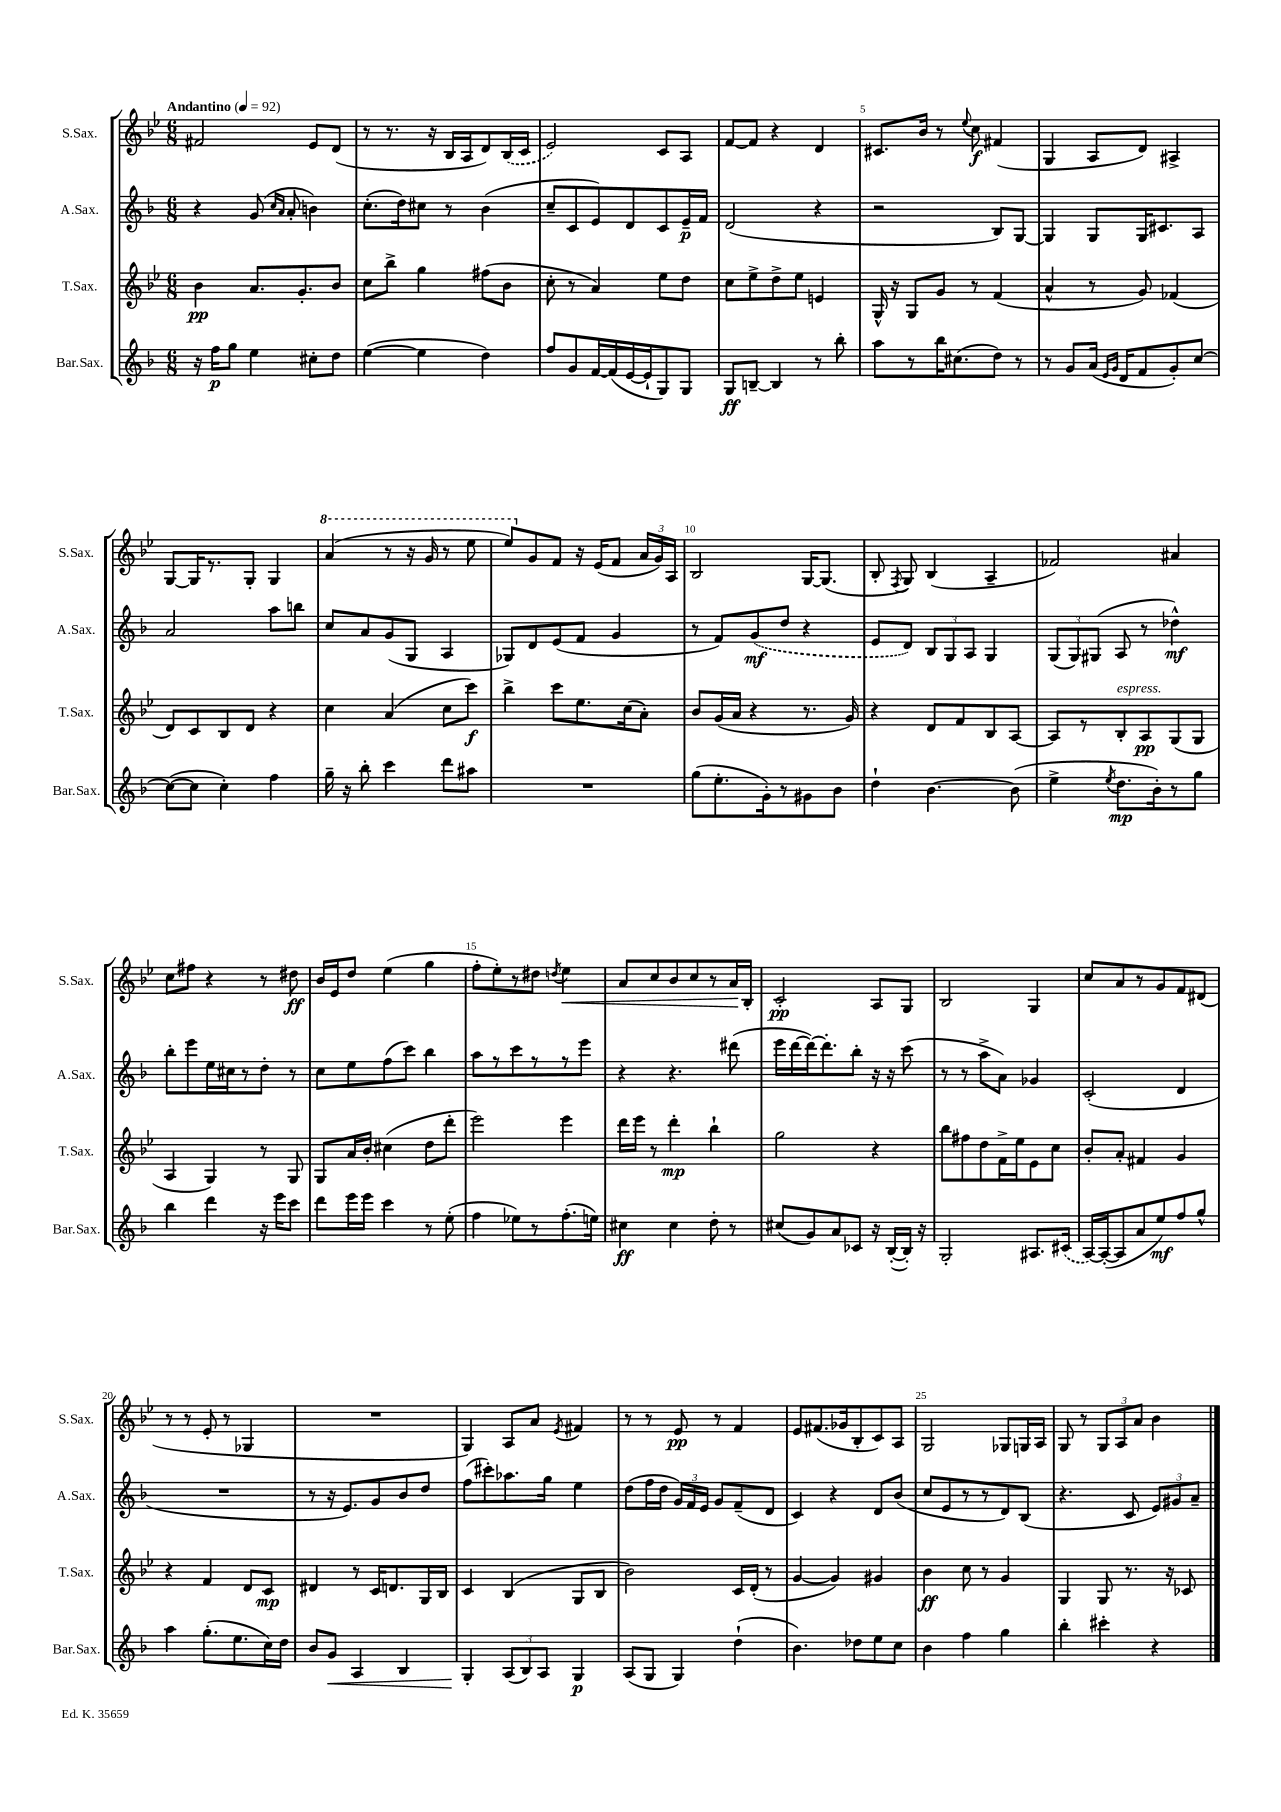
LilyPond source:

<<
\new StaffGroup <<
\new Staff = "s0" \with { instrumentName = "S.Sax." shortInstrumentName = "S.Sax." } {
    \clef treble \key bes \major \numericTimeSignature \time 6/8 \tempo "Andantino" 4 = 92
    \autoBeamOff fis'2 ees'8[ d'8]( |
    r8 r8. r16 bes16[ a16 d'8) \once \slurDashed bes16( c'16] |
    ees'2) c'8[ a8] |
    f'8[~ f'8] r4 d'4 |
    cis'8.[ bes'16] r8 \appoggiatura { ees''8 } c''8\f fis'4( |
    g4 a8[ d'8]) ais4-> |
    g8[~ g16 r8. g8]-. g4 |
    \ottava #1 a''4( r8 r16 g''16 r8 ees'''8 |
    ees'''8[) \ottava #0 g'8 f'8] r16 ees'16[( f'8] \tuplet 3/2 { a'16[ g'16) a16] } |
    bes2 g16[~ g8.]( |
    bes8-. \acciaccatura { f8 } g8) bes4( a4-- |
    fes'2) ais'4 |
    c''8[ fis''8] r4 r8 dis''8\ff |
    bes'16[ ees'16 d''8] ees''4( g''4 |
    f''8[-. ees''8-.) r8 dis''8] \acciaccatura { d''8 } ees''4\< |
    a'8[ c''8 bes'8 c''8 r8 a'16\! bes16]-. |
    c'2-.\pp a8[ g8] |
    bes2 g4 |
    c''8[ a'8 r8 g'8 f'8 dis'8]( |
    r8 r8 ees'8-. r8 ges4 |
    R2. |
    g4) a8[ a'8] \acciaccatura { ees'8 } fis'4 |
    r8 r8 ees'8\pp r8 f'4 |
    ees'8[ fis'8.( ges'16 bes8-. c'8) a8] |
    g2 ges8[ g16 a16] |
    g8 r8 \tuplet 3/2 { g8[ a8 a'8] } bes'4 \bar "|." |
}
\new Staff = "s1" \with { instrumentName = "A.Sax." shortInstrumentName = "A.Sax." } {
    \clef treble \key f \major \numericTimeSignature \time 6/8
    \autoBeamOff r4 g'8( \grace { c''16[ a'16] } a'8-. b'4) |
    c''8.[-.( d''16) cis''8] r8 bes'4( |
    c''8[-- c'8 e'8) d'8 c'8 e'16--\p f'16] |
    d'2( r4 |
    r2 bes8[) g8]~ |
    g4 g8[ g16 cis'8. a8] |
    a'2 a''8[ b''8] |
    c''8[ a'8 g'8( g8] a4 |
    ges8[) d'8 e'8( f'8] g'4 |
    r8 f'8[) \once \slurDashed g'8\mf( d''8] r4 |
    e'8[ d'8]) \tuplet 3/2 { bes8[ g8 a8] } g4 |
    \tuplet 3/2 { g8[( g8) gis8]( } a8 r8 des''4-^\mf) |
    bes''8[-. e'''8 e''16 cis''16 r8 d''8]-. r8 |
    c''8[ e''8 f''8( c'''8]) bes''4 |
    a''8[ r8 c'''8 r8 r8 e'''8] |
    r4 r4. dis'''8( |
    e'''16[ d'''16~ d'''16~) d'''8.-. bes''8]-. r16 r16 c'''8( |
    r8 r8 a''8[-> a'8]) ges'4 |
    c'2-.( d'4 |
    R2. |
    r8 r16 e'8.[) g'8 bes'8 d''8] |
    f''8[( cis'''8-.) aes''8. g''16] e''4 |
    d''8[( f''16 d''16] \tuplet 3/2 { g'16[) f'16 e'16] } g'8[ f'8--( d'8] |
    c'4) r4 d'8[ bes'8]( |
    c''8[ e'8 r8 r8 d'8) bes8]( |
    r4. c'8 \tuplet 3/2 { e'8[) gis'8 a'8]-- } \bar "|." |
}
\new Staff = "s2" \with { instrumentName = "T.Sax." shortInstrumentName = "T.Sax." } {
    \clef treble \key bes \major \numericTimeSignature \time 6/8
    \autoBeamOff bes'4\pp a'8.[ g'8.-. bes'8] |
    c''8[ bes''8]-> g''4 fis''8[( bes'8] |
    c''8-. r8 a'4) ees''8[ d''8] |
    c''8[ ees''8-> d''8-> ees''8] e'4 |
    g16-^ r16 g8[ g'8] r8 f'4( |
    a'4-^ r8 g'8) fes'4( |
    d'8[) c'8 bes8 d'8] r4 |
    c''4 a'4( c''8[ c'''8]\f) |
    bes''4-> c'''8[ ees''8. c''16( a'8]-.) |
    bes'8[ g'16( a'16] r4 r8. g'16) |
    r4 d'8[ f'8 bes8 a8]~ |
    a8[ r8 bes8-.^\markup { \italic "espress." } a8\pp g8( g8] |
    a4 g4) r8 g8 |
    g8[ a'16 bes'16]-. cis''4( d''8[ d'''8]-. |
    ees'''2) ees'''4 |
    d'''16[ ees'''16] r8 d'''4-.\mp bes''4-! |
    g''2 r4 |
    bes''8[ fis''8 d''8 f'16-> ees''16 ees'8 c''8] |
    bes'8[-. a'8]-. fis'4 g'4 |
    r4 f'4 d'8[ c'8]\mp |
    dis'4 r8 c'16[ d'8. g16 bes16] |
    c'4 bes4( g8[ bes8] |
    bes'2) c'16[ d'16]-.( r8 |
    g'4~ g'4) gis'4 |
    bes'4\ff c''8 r8 g'4 |
    g4 g8 r8. r16 ces'8 \bar "|." |
}
\new Staff = "s3" \with { instrumentName = "Bar.Sax." shortInstrumentName = "Bar.Sax." } {
    \clef treble \key f \major \numericTimeSignature \time 6/8
    \autoBeamOff r16 f''16[\p g''8] e''4 cis''8[-. d''8] |
    e''4~( e''4 d''4) |
    f''8[ g'8 f'16~ f'16( e'16~ e'16-! g8) g8] |
    g8[\ff b8]~-- b4 r8 bes''8-. |
    a''8[ r8 bes''16 cis''8.( d''8]) r8 |
    r8 g'8[ a'16]( \grace { e'16[ g'16] } d'16[ f'8 g'8-.) c''8]~ |
    c''8[~( c''8] c''4-.) f''4 |
    g''16-- r16 bes''8-. c'''4 d'''8[ ais''8] |
    R2. |
    g''8[( e''8.-. g'16-.) r8 gis'8 bes'8] |
    d''4-! bes'4.~ bes'8( |
    e''4-> \acciaccatura { e''8 } d''8.[\mp bes'16-.) r8 g''8] |
    bes''4 d'''4 r16 e'''16[ c'''8] |
    d'''8[ e'''16 e'''16] c'''4 r8 e''8-.( |
    f''4 ees''8[) r8 f''8.-.( e''16]) |
    cis''4\ff cis''4 d''8-. r8 |
    cis''8[( g'8) a'8 ces'8] r16 bes16[~-.( bes16]-.) r16 |
    g2-. ais8.[ \once \slurDashed cis'16]( |
    a16[~) a16~-.( a8 a'8 e''8\mf) f''8 g''8]-^ |
    a''4 g''8.[-.( e''8. c''16) d''16] |
    bes'8[ g'8]\< a4 bes4 |
    g4-.\! \tuplet 3/2 { a8[( bes8) a8] } g4\p |
    a8[( g8] g4) d''4-!( |
    bes'4.) des''8[ e''8 c''8] |
    bes'4 f''4 g''4 |
    bes''4-. cis'''4-. r4 \bar "|." |
}
>>
>>
\layout { \context { \Score \override BarNumber.break-visibility = ##(#f #t #t) barNumberVisibility = #(every-nth-bar-number-visible 5) } }
